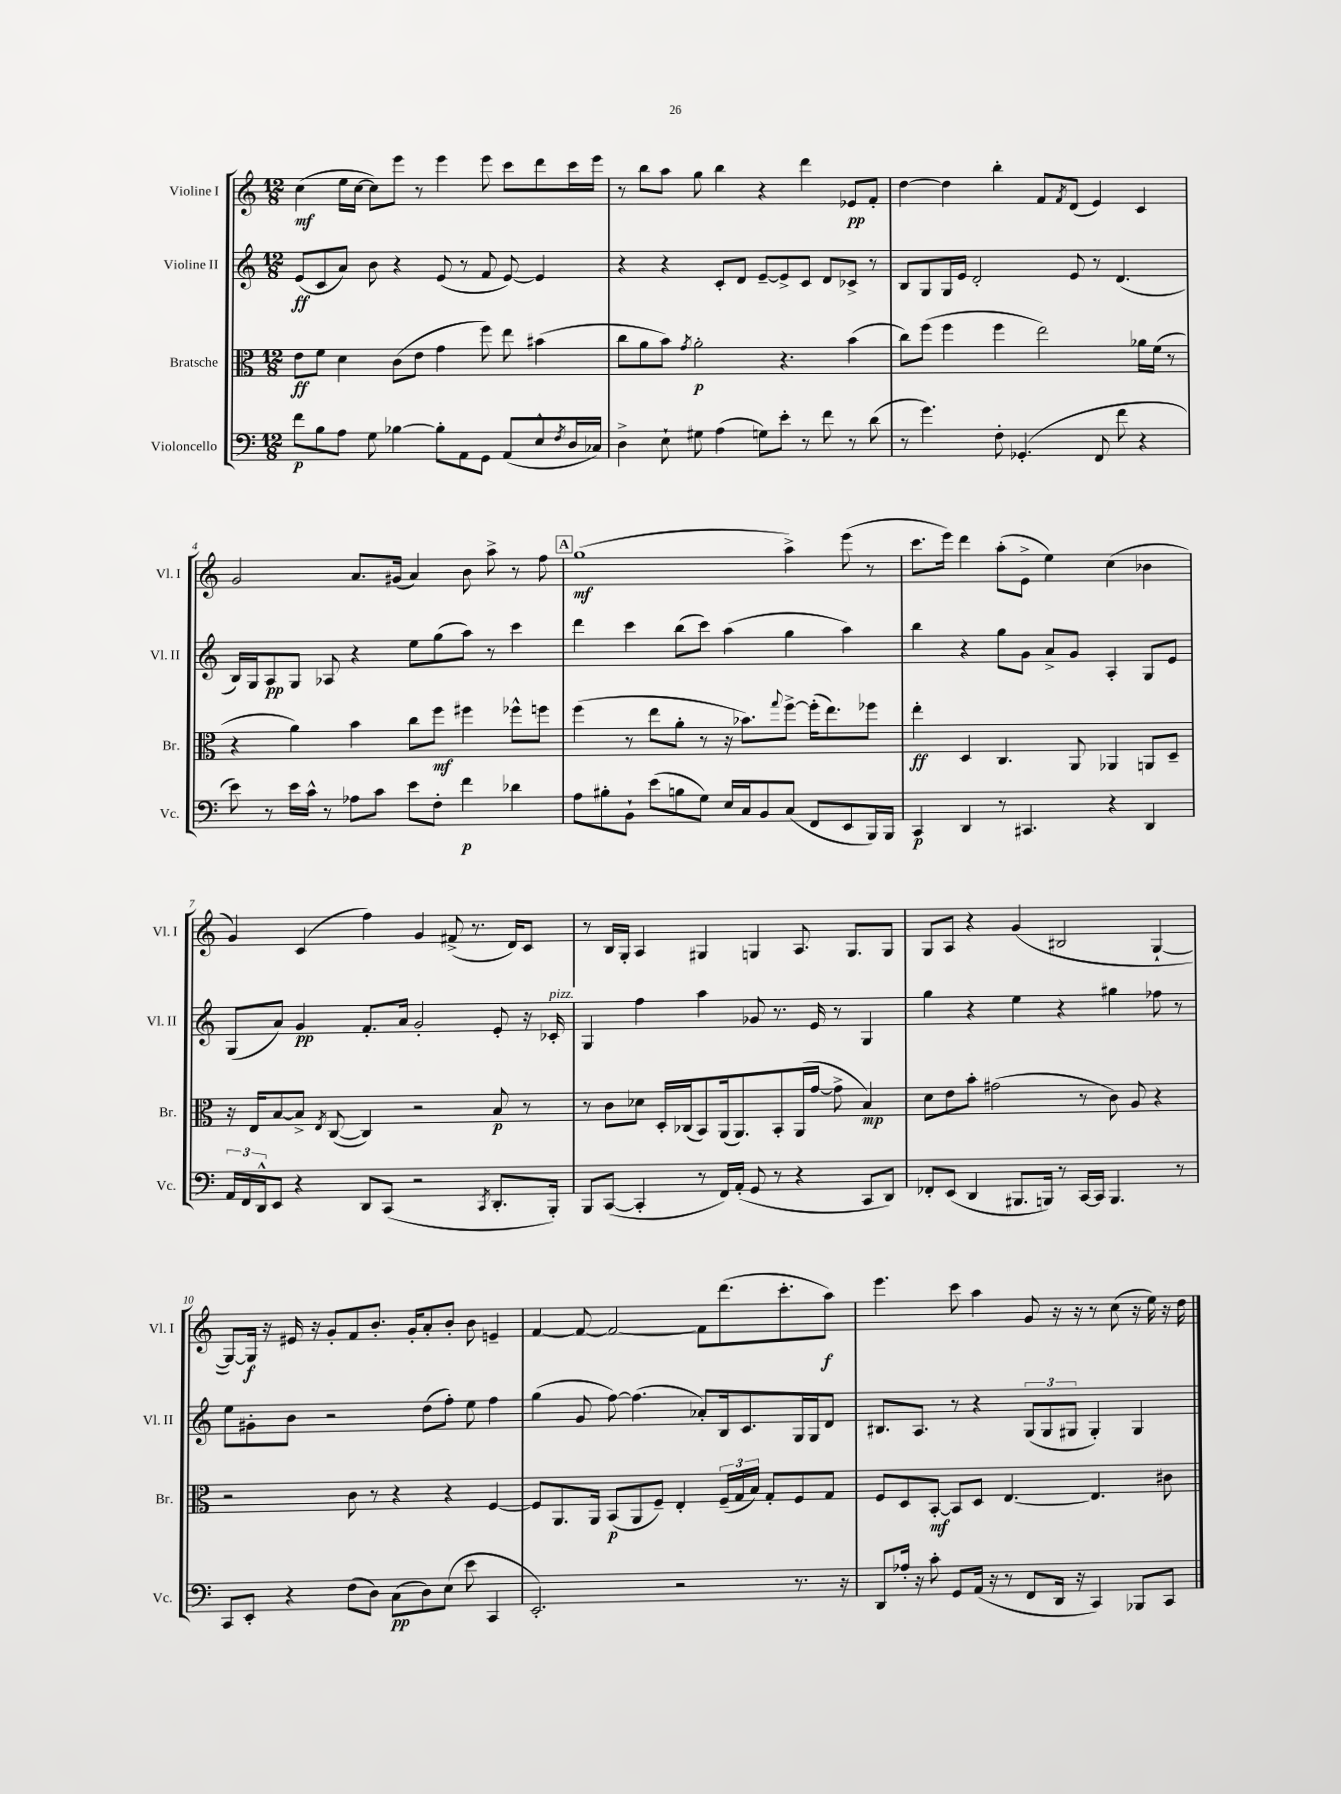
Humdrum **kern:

**kern	**kern	**kern	**kern
*staff4	*staff3	*staff2	*staff1
*clefF4	*clefC3	*clefG2	*clefG2
*k[]	*k[]	*k[]	*k[]
*M12/8	*M12/8	*M12/8	*M12/8
8f	8e	(8e	(4cc
8B	8f	8c	.
8A	4d	8a)	16ee
.	.	.	[16cc
8G	.	8b	8cc])
[4B-	(8c	4r	8eee
.	8e	.	8r
8B-']	4g	(8e	4eee
8AA	.	8r	.
8GG	8ff)	8f	8eee
(8AA	8ee	[8e)	8ccc
8E^^	(4b#	4e]	8ddd
8qF	.	.	.
16D	.	.	16ccc
16C-)	.	.	16eee
=	=	=	=
4D^	8cc	4r	8r
.	8a	.	8bb
8E`	8b)	4r	8aa
.	8qg	.	.
8G#	2a'	.	8gg
(4A	.	8c'	4bb
.	.	8d	.
8G)	.	[8e~	4r
8e'	4.r	8e^]	.
8r	.	8c	4ddd
8f	.	8d	.
8r	(4b	8c-^	8e-
(8d	.	8r	8f'
=	=	=	=
8r	8cc)	8B	[4dd
4.g)	(8ff	8G	.
.	4ff	16G	4dd]
.	.	16e	.
.	.	2d'	.
8F'	4ff	.	4bb'
(4.GG-'	.	.	.
.	2ee)	.	8f
.	.	.	8qf
.	.	8e	(8d
8FF	.	8r	4e)
8f	.	(4.d	.
4r	16a-	.	4c
.	(16f	.	.
.	8r	.	.
=	=	=	=
8e)	4r	16B)	2g
.	.	16G	.
8r	.	8A	.
16e	4a)	8G	.
16c^^	.	.	.
8r	.	8A-	.
8A-	4b	4r	8.a
8c	.	.	.
.	.	.	(16g#
8e	8cc	8ee	4a)
8F'	8ff	(8gg	.
4f	4ff#	8aa)	8b
.	.	8r	8aa^
4d-	8ff-^^	4ccc	8r
.	8ff	.	8ff
=	=	=	=
8A	(4ff	4ddd	(1gg
8B#'	.	.	.
8BB`	8r	4ccc	.
(8e	8ee	.	.
8B	8a'	(8bb	.
8G)	8r	8ccc)	.
16E	16r	(4aa	.
16C	8.b-)	.	.
8BB	.	.	.
.	8qqgg	.	.
(8C	[8ff^	4gg	4aa^)
8FF	(16ff']	.	.
.	8.ee)	.	.
8EE	.	4aa)	(8eee
16BBB)	8ff-	.	8r
16BBB	.	.	.
=	=	=	=
4CC	4ee'	4bb	8.ccc
.	.	.	16eee)
4DD	4D	4r	4ddd
8r	4.C	8gg	(8aa'
4.CC#	.	8g	8e^
.	.	8a^	4ee)
.	8AA	8g	.
4r	4AA-	4A'	(4cc
4DD	8AA	8G	4b-
.	8D~	8e	.
=	=	=	=
24AA	16r	(8G	4g)
24FF	.	.	.
.	16E	.	.
24DD^^	.	.	.
8EE	[8B	8a)	.
4r	8B^]	4g	(4c
.	8qE	.	.
.	([8C	.	.
8DD	4C])	8.f'	4ff)
(8CC	.	.	.
.	.	16a	.
2r	2r	2g'	4g
.	.	.	(8f#^
.	.	.	8.r
8qCC	.	.	.
8.DD'	8B	8e'	.
.	.	.	16d)
.	8r	16r	8c
16BBB')	.	16c-'	.
=	=	=	=
8BBB	8r	4G	8r
([8CC	8c	.	16B
.	.	.	16G'
4CC']	8d-	4ff	4A
.	16D'	.	.
.	(16C-	.	.
8r	8BB)	4aa	4G#
16FF)	(16AA	.	.
(16AA'	8.AA)	.	.
8GG	.	8g-	4G
8r	8BB'	8.r	.
4r	(16AA	.	8.A
.	[16g	16e	.
.	8g^]	8r	.
.	.	.	8.G
8CC	4B)	4G	.
8DD)	.	.	8G
=	=	=	=
8FF-'	8d	4gg	8G
(8EE	8e	.	8A
4DD	8b'	4r	4r
.	(2g#	.	.
8.BBB#	.	4ee	(4g
16BBB)	.	.	.
8r	.	4r	2B#
[16CC	8r	.	.
16CC]	.	.	.
4.BBB	8c)	4gg#	.
.	8A	.	.
.	4r	8ff-	[4G`
8r	.	8r	.
=	=	=	=
8CC	2r	8ee	8G_)
8EE'	.	8g#'	16G]
.	.	.	16r
4r	.	8b	16e#
.	.	.	16r
.	.	2r	8g'
(8F	8c	.	8f
8D)	8r	.	8.b'
(8C	4r	.	.
.	.	.	16g'
8D)	.	(8dd	8a'
(8E	4r	8ff')	8b'
8e	.	8ee	8b
4CC	[4F	4ff	4e~
=	=	=	=
2.EE')	8F]	(4gg	[4f
.	8.AA	.	.
.	.	8g	8f_
.	16AA	.	.
.	(8BB	[8ff)	2f_
.	8AA	(4.ff]	.
.	8F~)	.	.
2r	4E'	.	.
.	.	8a-')	8f]
.	(24F~	16B	(8.ddd
.	24G	.	.
.	.	8.c	.
.	24B)	.	.
.	8G'	.	.
.	.	.	8.ccc'
8.r	8F	16G	.
.	.	16G	.
.	8G	8d	8aa)
16r	.	.	.
=	=	=	=
8DD	8F	8.B#	4.eee
16A-'	8D	.	.
16r	.	8.A	.
8c'	[8BB'	.	.
8GG	8BB]	8r	8ccc
(16AA	8D	4r	4aa
16r	.	.	.
8r	[4.E	.	.
8FF	.	(12G	8g
.	.	12G	.
16DD	.	.	16r
.	.	12G#	.
16r	.	.	16r
4CC)	4.E]	4G#')	8r
.	.	.	(8cc
8BBB-	.	4G#	16r
.	.	.	16ee)
8CC	8c#	.	16r
.	.	.	16dd
==	==	==	==
*-	*-	*-	*-
